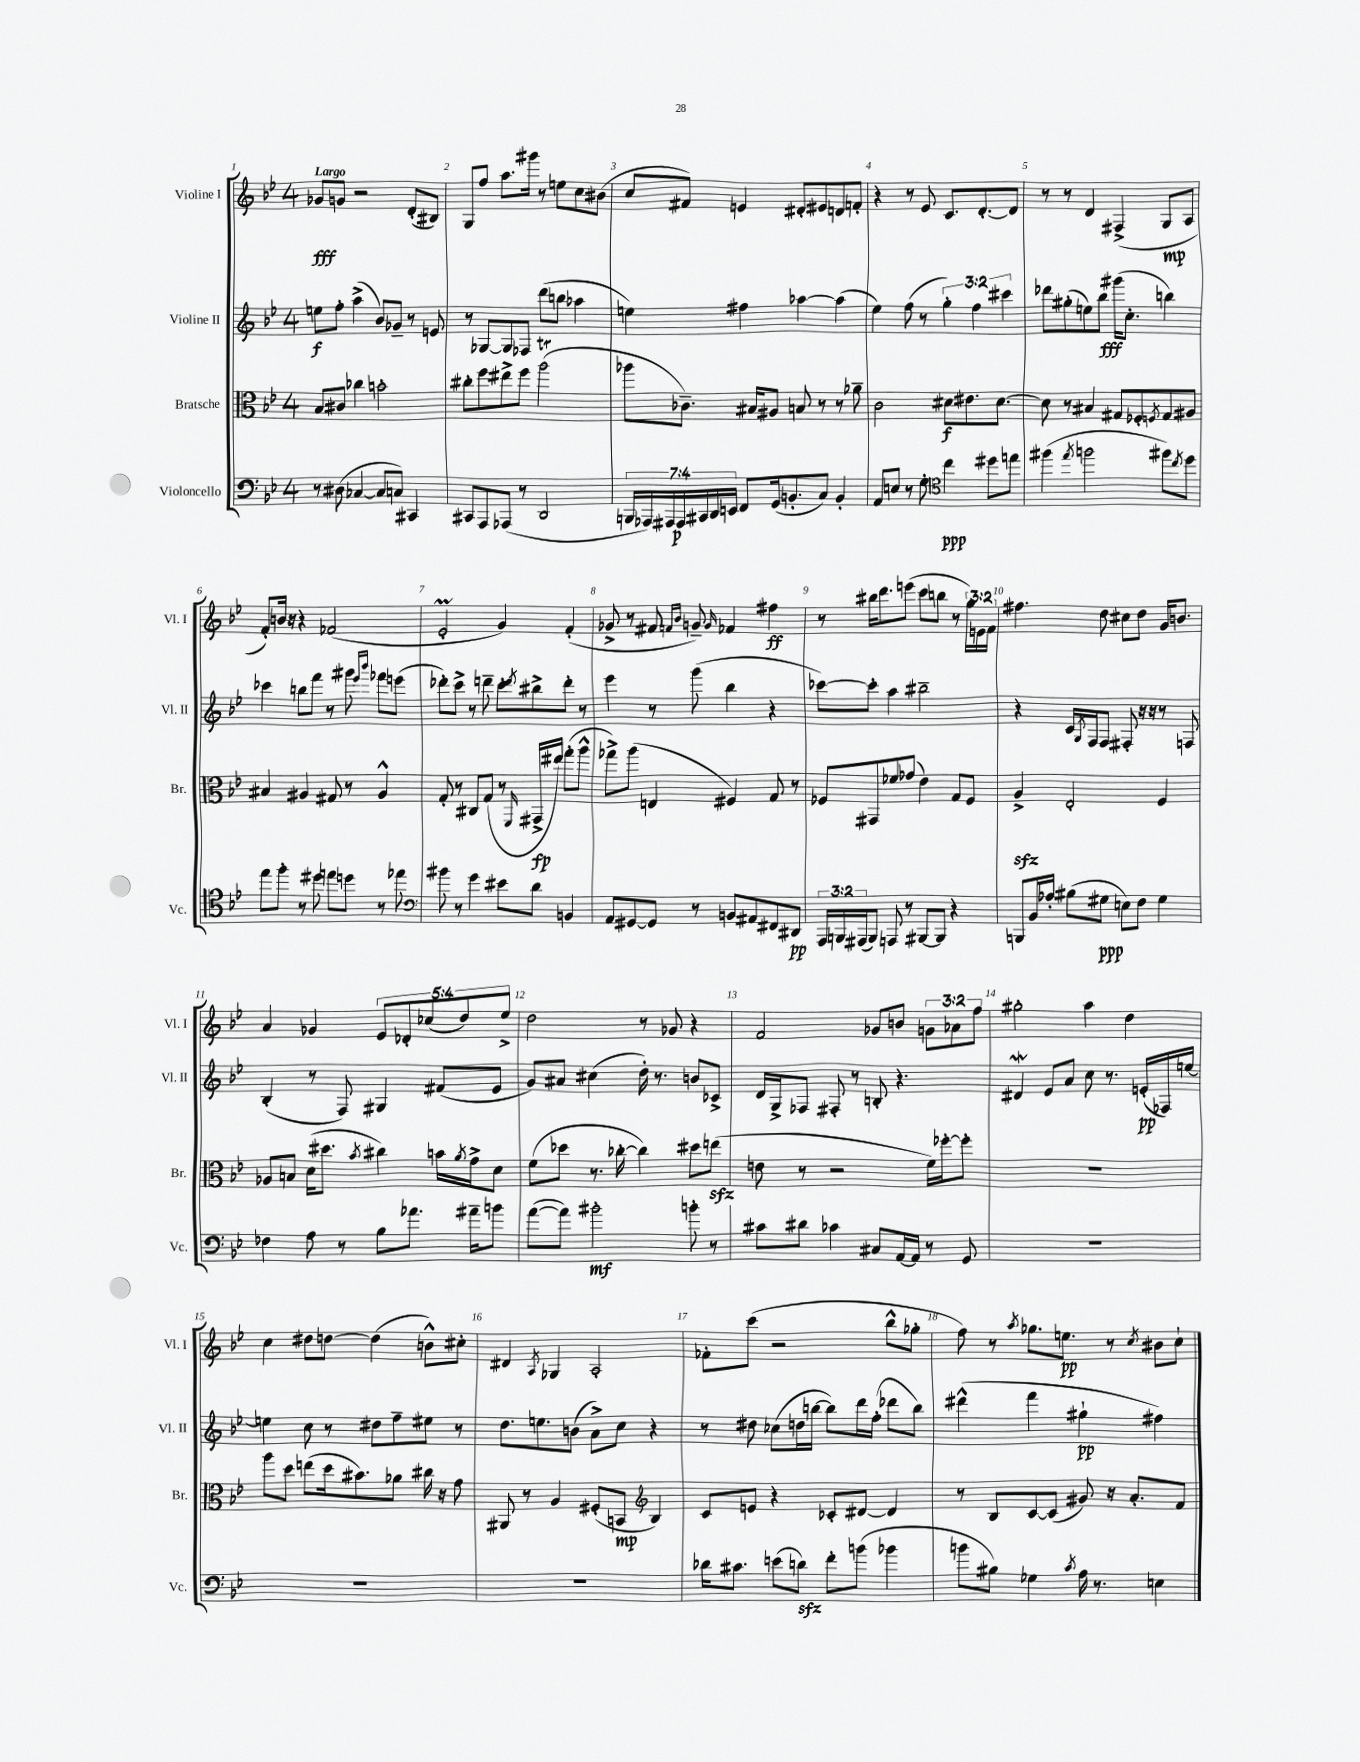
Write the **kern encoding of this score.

**kern	**kern	**kern	**kern
*staff4	*staff3	*staff2	*staff1
*clefF4	*clefC3	*clefG2	*clefG2
*k[b-e-]	*k[b-e-]	*k[b-e-]	*k[b-e-]
*M4/4	*M4/4	*M4/4	*M4/4
8r	8B-/L	8ee\L	8g-/L
(8D#\	8c#/J	8ff'\J	8g/J
[4C-/	4cc-\	(4aa^\	2r
8C-/]L	2b'\	8b-/L)	.
8C/J)	.	8g-~/J	.
4CC#/	.	8r	(8d'/L
.	.	8e/	8B#/J)
=	=	=	=
8CC#/L	8cc#'\L	8r	8G/L
8AAA/	8ff\	[8G-/L	8ff/J
(8AAA-/J	8ee#^\	8G-/]	8.aa\L
8r	8ff\J	8F-/J	.
.	.	.	16ggg#\Jk
2DD/	(2aa\	(8ddd\L	8r
.	.	8bb\J	8ee\L
.	.	4aa-\	8cc\
.	.	.	(8b#\J
=	=	=	=
28BBB/LL	8aa-\L	4ee\)	8cc/L
28AAA-/)	.	.	.
28AAA#/	.	.	.
28AAA#/	.	.	.
.	8.c-~\J)	.	8f#/J)
28CC#/	.	.	.
28DD/	.	.	.
28EE/JJ	.	.	.
8FF/L	.	4ff#\	4e/
.	16B#/LK	.	.
(16GG/k	8A#/J	.	.
8.BB'/	.	.	.
.	8B/	[4aa-\	8d#'/L
8C/J)	8r	.	8e#/
4BB'/	8r	(4aa-\]	8d/
.	8a-~\	.	8f'/J
=	=	=	=
8AA/L	2c\	4ee-\)	4r
8E/J	.	.	.
8r	.	(8ff\	8r
8G'\	.	8r	8e-/
*clefC4	*	*	*
4cc\	8d#\L	6gg'\)	8.c/L
.	8.e#\	.	.
.	.	6ff\	.
.	.	.	[8.d'/
8dd#\L	.	.	.
.	[8.d#\J	.	.
.	.	6ccc#\	.
8ee\J	.	.	8d/]J
=	=	=	=
(4ff#\	8d#\]	8ddd-\L	8r
.	8r	(8gg#'\	8r
8qee-/	.	.	.
2ff\	4B#/	8ee\)	4d/
.	.	8bb-\J	.
.	8G#/L	(16ggg#\LK	(4F#^/
.	.	8.cc'\J	.
.	8F-'/	.	.
.	8qF/	.	.
8ff#\L)	8G#/	4bb\)	8G/L
8qcc/	.	.	.
8dd\J	8A#/J	.	8A/J
=	=	=	=
8ee-\L	4B#/	4ccc-\	8f'/L)
8ff'\J	.	.	16b/Jk
.	.	.	16r
8r	4A#/	8bb\L	4r
8dd#\	.	8fff\J	.
8ee\L	8G#/	8r	(2f-/
8dd\J	8r	8ggg#\	.
.	.	16qqeee-/LL	.
.	.	16qqbbb-/JJ	.
8r	4A#^^/	8fff-\L	.
8ee-\	.	(8eee\J	.
=	=	=	=
*clefF4	*	*	*
8b#\	8G'/	8ddd-'\L)	2e-'/
8r	8r	8ccc^\J	.
4g\	8C#/L	8r	.
.	(8G/J	8ddd~\	.
8e#\L	8r	8ccc'\L	4g/)
.	16qqFF/	8qddd/	.
8d\J	16GG#^/LL	8bb#^\	.
.	16ee#/JJ)	.	.
4BB/	(8gg'\L	8ddd'\J	(4f'/
.	8aa^^\J	8r	.
=	=	=	=
8AA/L	8gg-^\L)	4eee-\	8g-^/
[8GG#/	(8aa\J	.	8r
8GG#/]J	4E/	8r	8f#/
.	.	.	16qqf/LL
.	.	.	16qqb-/JJ
8r	.	(8ggg\	8g~/)
.	.	.	16qqg/
8BB/L	4F#/)	4bb-\	4f-/
8AA#/	.	.	.
8FF#/	8G/	4r	4ff#\
8DD#/J	8r	.	.
=	=	=	=
24AAA/LL	8F-/L	[8ccc-\L)	8r
24BBB/	.	.	.
(24AAA#/J	.	.	.
8BBB/J)	8GG#/	8ccc-'\]J	16bb#\LK
.	.	.	8.ddd\
8AAA/	8f-/	4aa\	.
8r	(8g-/J	.	(8eee\J
[8BBB#/L	4e-\)	2bb#~\	8ccc\L
8BBB#/]J	.	.	8bb\J
4r	8G/L	.	8r
.	8F-/J	.	24gg\LL)
.	.	.	24e\
.	.	.	24f\JJ
=	=	=	=
8BBB/L	4A^/	4r	4.ff#\
16BB-/L	.	.	.
16A-'/JJ	.	.	.
(8B#\L	2E-'/	16c/LL	.
.	.	8qG/	.
.	.	16F/J	.
8G#\J	.	8F/J	8dd\
8E\L)	.	8F#'/	8cc#\L
8F\J	.	16r	8dd\J
.	.	16r	.
4G#\	4F/	8r	16g/LK
.	.	.	8.b/J
.	.	8F/	.
=	=	=	=
4F-\	8A-/L	(4B-'/	4a/
.	8B/J	.	.
8A\	(16d\LK	8r	4g-/
.	8.dd#\J	.	.
8r	.	8F/)	.
.	8qb-/	.	.
8B-\L	4cc#\)	4G#/	10e-/L
.	.	.	10d-'/
8.a-\J	.	.	.
.	.	.	(10cc-/
.	16b\LL	(8f#/L	.
.	.	.	10dd/)
.	8qa/	.	.
16a#~\LK	16g^\J	.	.
8b\J	8d\J	8e-/J	.
.	.	.	10ee-^/J
=	=	=	=
([8a\L	(8f\L	8g/L)	2dd\
8a\]J)	8dd-\J	8a#/J	.
2b#'\	8.r	(4cc#\	.
.	[16cc-'\	.	.
.	4cc-\])	16dd'\)	8r
.	.	8.r	.
.	.	.	8g-/
8b'\	8dd#\L	8b/L	4r
8r	(8ee\J	8c-^/J	.
=	=	=	=
8c#\L	8e\	16d/LL	2f/
.	.	16G^/J	.
8d#\J	8r	8F-/J	.
4c-\	2r	8F#'/	.
.	.	8r	.
8C#/L	.	8B'/	8g-/L
[16AA/L	.	4.r	8b/J
16AA/]JJ	.	.	.
8r	16f\LL)	.	12g\L
.	[16ff-'\J	.	.
.	.	.	12a-\
8GG/	8ff-'\]J	.	.
.	.	.	12ff\J
=	=	=	=
1r	1r	4d#/	2gg#'\
.	.	8e-/L	.
.	.	8a/J	.
.	.	8cc\	4aa\
.	.	8.r	.
.	.	.	4dd\
.	.	(16e'/LL	.
.	.	16F-/)	.
.	.	[16ee/JJ	.
=	=	=	=
1r	8aa\L	4ee\]	4cc\
.	8dd\J	.	.
.	(8ee\L	8cc\	8dd#\L
.	16dd\k	8r	[8dd\J
.	8.b#\)	.	.
.	.	8dd#\L	(4dd\]
.	8a-\J	8ff~\	.
.	16cc#\	8ee#\J	8b^^\L)
.	16r	.	.
.	8g\	8r	8cc#'\J
=	=	=	=
1r	8AA#/	8.dd\L	4d#/
.	8r	.	.
.	.	8.ee\	.
.	.	.	8qA/
.	4A/	.	4G-/
.	.	(8b\J	.
.	(8F#'/L	8a^\L)	2A'/
.	8BB/J	8cc\J	.
*	*clefG2	*	*
.	4B-/)	4r	.
=	=	=	=
16d-\LK	8c/L	8r	8f-'\L
8.c#\J	.	.	.
.	8e/J	8dd#\	(8ccc\J
(8e\L	4r	(8cc-\L	2r
8d\J)	.	16dd\L	.
.	.	[16bb\JJ	.
8f'\L	8c-'/L	8bb\]L)	.
(8b\J	[8d#/J	16ddd\L	.
.	.	(16ff'\JJ	.
4b-\	4d#/]	8ddd-\L	8bb-^^\L
.	.	8bb\J)	8gg-'\J
=	=	=	=
8b\L	8r	(4ddd#^^\	8ff\)
8B#\J)	8B-/L	.	8r
.	.	.	8qaa/
4G-\	[8c/	4fff\	8.gg-\L
.	(8c/]J	.	.
.	.	.	8.ee\J
8qc/	.	.	.
16A\	8g#/)	4gg#`\	.
8.r	.	.	.
.	16r	.	8r
.	8.a'/L	.	.
.	.	.	8qcc/
4E\	.	4ff#\)	8b#\L
.	8f/J	.	8cc`\J
==	==	==	==
*-	*-	*-	*-
